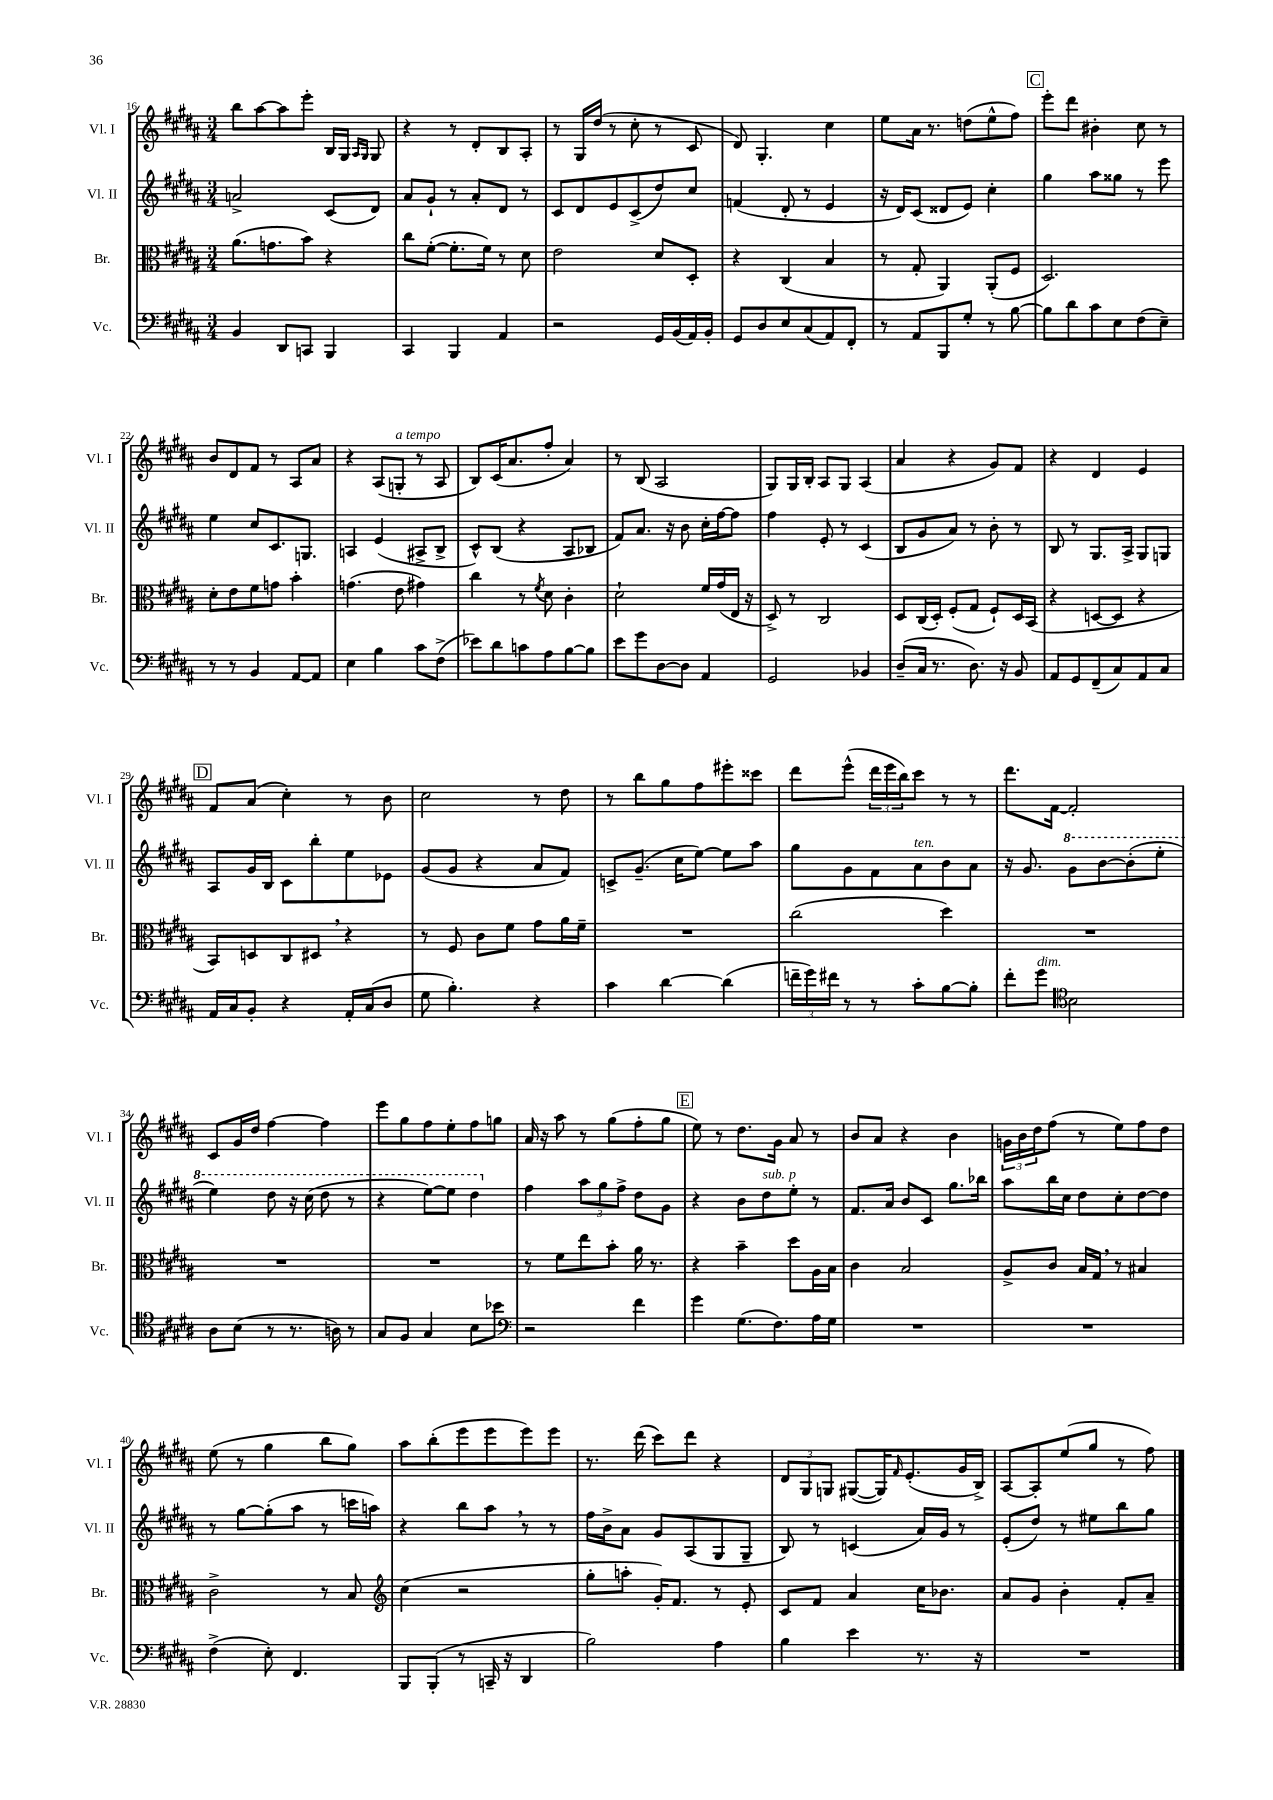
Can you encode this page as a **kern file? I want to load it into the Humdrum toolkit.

**kern	**kern	**kern	**kern
*part4	*part3	*part2	*part1
*staff4	*staff3	*staff2	*staff1
*I"Vc.	*I"Br.	*I"Vl. II	*I"Vl. I
*I'Vc.	*I'Br.	*I'Vl. II	*I'Vl. I
*clefF4	*clefC3	*clefG2	*clefG2
*k[f#c#g#d#a#]	*k[f#c#g#d#a#]	*k[f#c#g#d#a#]	*k[f#c#g#d#a#]
*M3/4	*M3/4	*M3/4	*M3/4
=16	=16	=16	=16
4BB/	(8.a#\L	2an^/	8bb\L
.	.	.	[8aa#\
.	8.gn\	.	.
8DD#/L	.	.	8aa#\]
8CCn/J	8b\J)	.	8eee'\J
4BBB/	4r	(8c#/L	16B/LL
.	.	.	16G#/JJ
.	.	.	16qqA#/LL
.	.	.	16qqG#/JJ
.	.	8d#/J)	8G#/
=17	=17	=17	=17
4CC#/	8cc#\L	8a#/L	4r
.	([8f#'\J	8g#`/J	.
4BBB/	8.f#'\L]	8r	8r
.	.	8a#'/L	8d#'/L
.	16f#\Jk)	.	.
4AA#/	8r	8d#/J	8B/
.	8d#\	8r	8A#'/J
=18	=18	=18	=18
2r	2e\	8c#/L	8r
.	.	8d#/	16G#/LL
.	.	.	(16dd#/JJ
.	.	8e/	8r
.	.	(8c#^/	8cc#'\
16GG#/LL	8d#/L	8dd#/)	8r
(16BB/	.	.	.
16AA#/)	8D#'/J	8cc#/J	8c#/
16BB'/JJ	.	.	.
=19	=19	=19	=19
8GG#/L	4r	(4fn/	8d#/)
8D#/	.	.	4.G#'/
8E/	(4C#/	8d#'/	.
(8C#/	.	8r	.
8AA#/)	4B/	4e/	4cc#\
8FF#'/J	.	.	.
=20	=20	=20	=20
8r	8r	16r	8ee\L
.	.	16d#/KL)	.
8AA#/L	8G#'/	(8c#/J	16a#\Jk
.	.	.	8.r
8BBB/	4AA#/)	8d##X/L	.
8G#'/J	.	8e/J)	(8ddn\L
8r	(8AA#'/L	4cc#'\	8ee^^\
[8B\	8F#/J	.	8ff#\J)
!!LO:REH:place=s1:t=C
=21	=21	=21	=21
8B\L]	2.D#/)	4gg#\	8eee'\L
8d#\	.	.	8ddd#\J
8c#\	.	8aa#\L	4b#X'\
8E\	.	8gg##X\J	.
(8F#\	.	8r	8cc#\
8E~\J)	.	8eee\	8r
!!LO:LB:g=z
=22	=22	=22	=22
8r	8d#'\L	4ee\	8b/L
8r	8e\	.	8d#/
4BB/	8f#\	8cc#/L	8f#/J
.	8gn\J	8.c#/	8r
[8AA#/L	4b'\	.	8A#/L
.	.	8.Gn/J	.
8AA#/J]	.	.	8a#/J
=23	=23	=23	=23
4E\	(4.gn\	4An/	4r
4B\	.	(4e/	(8A#/L
!	!	!	!LO:TX:a:i:t=a tempo
.	8e\	.	8Gn'/J
8c#\L	4g#X\)	8A#X^/L	8r
(8F#^\J	.	8B^/J	8A#/
=24	=24	=24	=24
8e-X\L)	4cc#\	8c#^^/L)	8B/L)
8d#\	.	(8B/J	(16c#/K
.	.	.	8.a#/
8cn\	8r	4r	.
.	8qf#/	.	.
8A#\	8d#\	.	8ff#'/J
[8B\	4c#'\	8A#/L	4a#/)
8B\J]	.	8B-X/J	.
=25	=25	=25	=25
8e\L	2d#`\	8f#/L)	8r
8g#\	.	8.a#/J	(8B/
[8D#\	.	.	2A#/
.	.	16r	.
8D#\J]	.	8b\	.
4AA#/	16f#/LL	16cc#'\LL	.
.	(16g#/	[16ff#\J	.
.	16E/JJ	8ff#\J]	.
.	16r	.	.
=26	=26	=26	=26
2GG#/	8D#^/)	4ff#\	8G#/L)
.	8r	.	16G#/L
.	.	.	16B'/JJ
.	2C#/	8e'/	8A#/L
.	.	8r	8G#/J
4BB-X/	.	(4c#/	(4A#/
=27	=27	=27	=27
(8D#~/L	8D#/L	8B/L	4a#/
16C#/Jk	(16C#/L	8g#/	.
8.r	16D#'/JJ)	.	.
.	(8F#'/L	8a#/J)	4r
8.D#\)	8G#/J	8r	.
.	8F#`/L)	8b'\	8g#/L)
16r	.	.	.
8BB/	16D#/L	8r	8f#/J
.	(16BB/JJ	.	.
=28	=28	=28	=28
8AA#/L	4r	8B/	4r
8GG#/	.	8r	.
(8FF#~/	[8Dn/L	8.G#/L	4d#/
8C#/)	8D/J]	.	.
.	.	16A#^/Jk	.
8AA#/	4r	8G#/L	4e/
8C#/J	.	8Gn/J	.
!!LO:LB:g=z
!!LO:REH:place=s1:t=D
=29	=29	=29	=29
16AA#/LL	8BB/L)	8A#/L	8f#/L
16C#/J	.	.	.
8BB'/J	8Dn/	16g#/L	(8a#/J
.	.	16B/JJ	.
4r	8C#/	8c#\L	4cc#'\)
.	8D#X,/J	8bb'\	.
16AA#'/LL	4r	8ee\	8r
(16C#/J	.	.	.
8D#/J	.	8e-X\J	8b\
=30	=30	=30	=30
8G#\	8r	(8g#/L	2cc#\
4.B'\)	8F#/	8g#/J	.
.	8c#\L	4r	.
.	8f#\J	.	.
4r	8g#\L	8a#/L	8r
.	16a#\L	8f#/J)	8dd#\
.	16f#~\JJ	.	.
=31	=31	=31	=31
4c#\	2.r	8cn^/L	8r
.	.	(8.g#~/J	8bb\L
[4d#\	.	.	8gg#\
.	.	16cc#\KL	.
.	.	[8ee\J)	8ff#\
(4d#\]	.	8ee\L]	8eee#X'\
.	.	8aa#\J	8ccc##X\J
=32	=32	=32	=32
24fn~\LL	(2cc#\	8gg#\L	8ddd#\L
24g#\)	.	.	.
24f#X\JJ	.	.	.
8r	.	8g#\	(8eee^^\J
8r	.	8f#\	24ddd#\LL
.	.	.	24eee\
.	.	.	24bb\J)
!	!	!LO:TX:a:i:t=ten.	!
8c#'\L	.	8a#\	8ccc#\J
[8B\	4dd#\)	8b\	8r
8B'\J]	.	8a#\J	8r
=33	=33	=33	=33
8f#'\L	2.r	16r	8.ddd#\L
.	.	8.g#/	.
!LO:TX:a:i:t=dim.	!	!	!
8g#\J	.	.	.
.	.	.	[16f#\Jk
*clefC4	*	*	*
*	*	*8va	*
2B\	.	8gg#\L	2f#'/]
.	.	[8bb\	.
.	.	(8bb'\]	.
.	.	8eee'\J	.
!!LO:LB:g=z
=34	=34	=34	=34
8A#\L	2.r	4eee\)	8c#/L
(8B\J	.	.	16g#/L
.	.	.	16dd#/JJ
8r	.	8ddd#\	[4ff#\
8.r	.	16r	.
.	.	(16ccc#\	.
.	.	8ddd#\	4ff#\]
16An\)	.	.	.
8r	.	8r	.
=35	=35	=35	=35
8G#/L	2.r	4r	8eee\L
8F#/J	.	.	8gg#\
4G#/	.	[8eee\L)	8ff#\
.	.	8eee\J]	8ee'\
8B\L	.	4ddd#\	8ff#\
8b-X\J	.	.	8ggn\J
=36	=36	=36	=36
*clefF4	*	*	*
*	*	*X8va	*
2r	8r	4ff#\	16a#/
.	.	.	16r
.	8f#\L	.	8aa#\
.	8ee\	12aa#\L	8r
.	.	12gg#\	.
.	8b'\J	.	(8gg#\L
.	.	12ff#^\J	.
4f#\	16a#\	8dd#\L	8ff#'\
.	8.r	.	.
.	.	8g#\J	8gg#\J
!!LO:REH:place=s1:t=E
=37	=37	=37	=37
4g#\	4r	4r	8ee\)
.	.	.	8r
(8.G#\L	4b~\	8b\L	8.dd#\L
!	!	!LO:TX:a:i:t=sub. p	!
.	.	8dd#\	.
8.F#\)	.	.	16g#\Jk
.	8dd#\L	8ee'\J	8a#/
16A#\L	16A#\L	8r	8r
16G#\JJ	16B\JJ	.	.
=38	=38	=38	=38
2.r	4c#\	8.f#/L	8b/L
.	.	.	8a#/J
.	.	16a#/Jk	.
.	2B/	8b/L	4r
.	.	8c#/J	.
.	.	8.gg#\L	4b\
.	.	16bb-X\Jk	.
=39	=39	=39	=39
2.r	8A#^/L	8aa#\L	24gn\LL
.	.	.	24b\
.	.	.	24dd#\J
.	8c#/J	16bb\L	(8ff#\J
.	.	16cc#\JJ	.
.	16B/LL	8dd#\L	8r
.	16G#,/JJ	.	.
.	8r	8cc#'\	8ee\L)
.	4B#X/	[8dd#\	8ff#\
.	.	8dd#\J]	8dd#\J
!!LO:LB:g=z
=40	=40	=40	=40
(4F#^\	2c#^\	8r	(8ee\
.	.	[8gg#\L	8r
8E'\)	.	(8gg#'\]	4gg#\
4.FF#/	.	8aa#\J	.
.	8r	8r	8bb\L
.	8B/	16cccn\LL	8gg#\J)
.	.	16aan\JJ)	.
=41	=41	=41	=41
*	*clefG2	*	*
8BBB/L	(4cc#\	4r	8aa#\L
(8BBB'/J	.	.	(8bb'\
8r	2r	8bb\L	8eee\
16CCn~/	.	8aa#,\J	8eee\
16r	.	.	.
4DD#/	.	8r	8eee\)
.	.	8r	8eee\J
=42	=42	=42	=42
2B\)	8gg#'\L	16ff#\LL	8.r
.	.	16b^\J	.
.	8aan'\J	8a#\J	.
.	.	.	(16ddd#\
.	16g#'/KL)	8g#/L	8ccc#\L)
.	8.f#/J	.	.
.	.	(8A#/	8ddd#\J
4A#\	8r	8G#/	4r
.	8e'/	8G#~/J	.
=43	=43	=43	=43
4B\	8c#/L	8B/)	12d#/L
.	.	.	12G#/
.	8f#/J	8r	.
.	.	.	12Gn/J
4e\	4a#/	(4cn/	([8G#X/L
.	.	.	16G#/K])
.	.	.	16qqf#/
.	.	.	(8.e'/
8.r	16cc#\KL	16a#/LL)	.
.	8.b-X\J	16g#/JJ	.
.	.	8r	16g#/L
16r	.	.	16B^/JJ)
=44	=44	=44	=44
2.r	8a#/L	(8e'/L	[8A#/L
.	8g#/J	8dd#/J)	8A#'/]
.	4b'\	8r	(8ee/
.	.	8ee#X\L	8gg#/J
.	8f#'/L	8bb\	8r
.	8a#~/J	8gg#\J	8ff#\)
==	==	==	==
*-	*-	*-	*-
